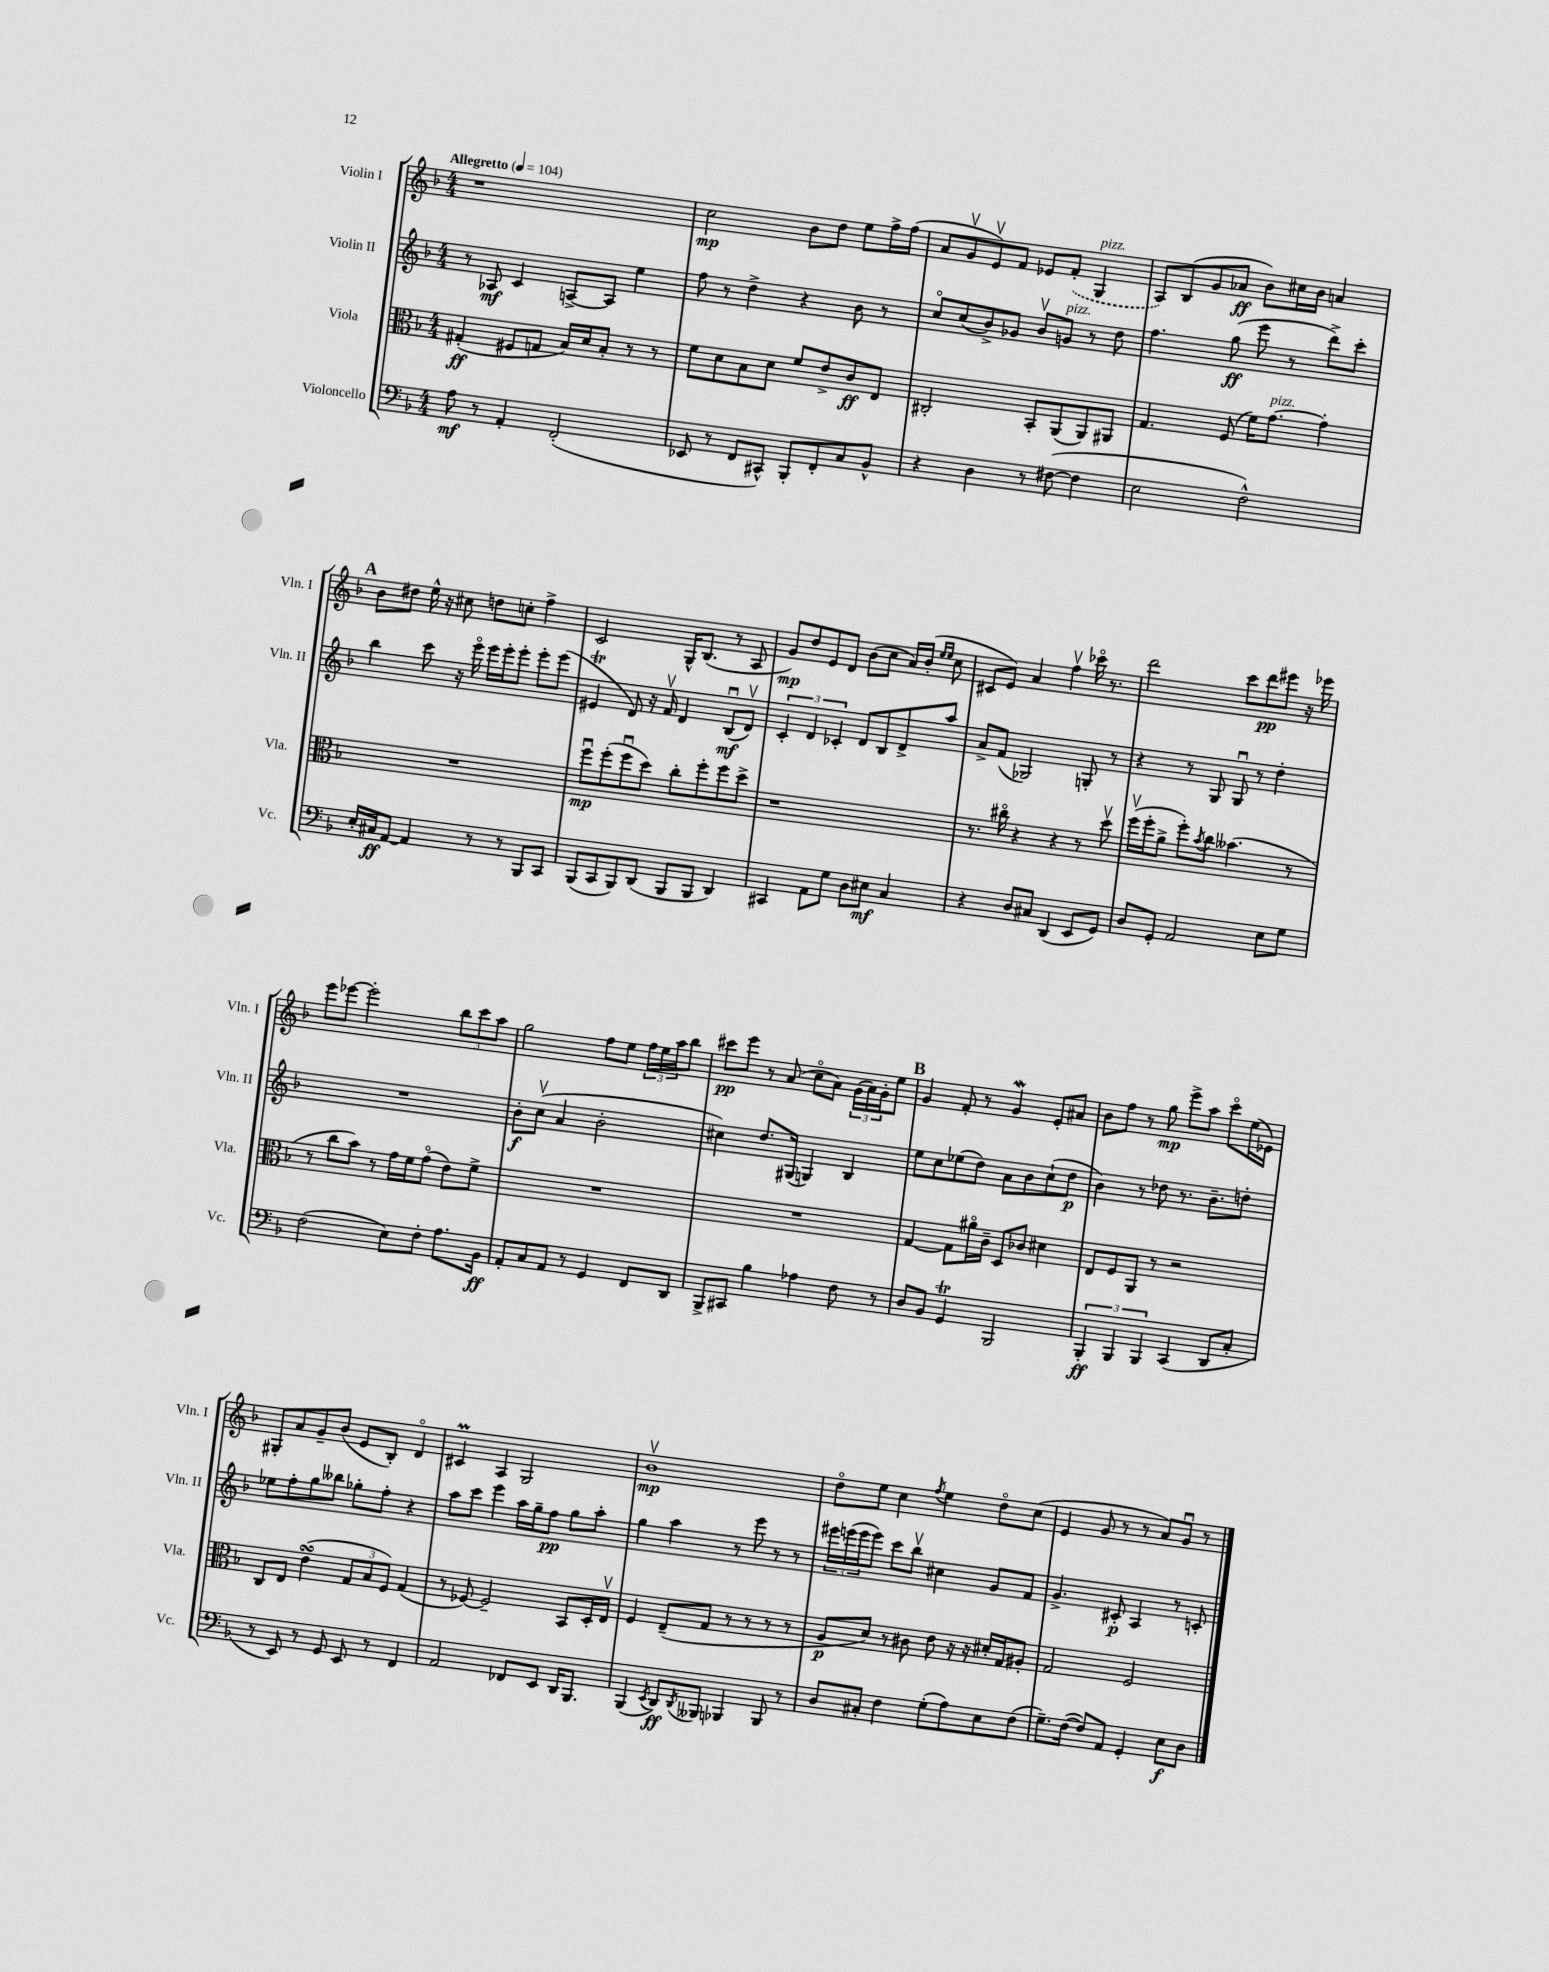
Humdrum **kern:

**kern	**kern	**kern	**kern
*staff4	*staff3	*staff2	*staff1
*clefF4	*clefC3	*clefG2	*clefG2
*k[b-]	*k[b-]	*k[b-]	*k[b-]
*M4/4	*M4/4	*M4/4	*M4/4
*MM104	*MM104	*MM104	*MM104
8A\	(4G#'/	8r	1r
8r	.	8A-/	.
4AA'/	8F#/L	4c/	.
.	8G/J	.	.
(2FF'/	16B-/LL)	[8A^/L	.
.	16d/J	.	.
.	8B-'/J	8A/]J	.
.	8r	4ee\	.
.	8r	.	.
=	=	=	=
8EE-/	8f\L	8ff\	2cc\
8r	8d\	8r	.
8FF/L	8B-\	4dd^\	.
8CC#^^/J)	8d\J	.	.
8BBB-'/L	8f/L	4r	8b-\L
8FF'/	8e^/	.	8dd\J
8C/	8c/	8b-\	8ee\L
8BB-^^/J	8E/J	8r	16ff^\L
.	.	.	(16ff\JJ
=	=	=	=
4r	2C#'/	8cco/L	8a/L
.	.	(8cc/	8gv/
4D\	.	8b-^/)	8ev/)
.	.	8g-/J	8f/J
8r	8BB-'/L	8b-v/L	8e-/L
([8F#\	(8AA/	8g/J	(8f'/J
4F#\]	8AA/)	8r	4G/
.	8AA#/J	8dd\	.
=	=	=	=
2E\	4.G/	4.ff\	8A/L)
.	.	.	(8B-/
.	.	.	8g/
.	(8F/	(8gg\	8a-/J
2F^^\)	16f\LK)	8eee\	8b-\L)
.	[8.g\J	.	.
.	.	8r	16cc#\L
.	.	.	16b-\JJ
.	4g'\]	8ddd^\L)	4a/
.	.	8ccc'\J	.
=	=	=	=
16E'/LL	1r	4bb-\	8b-\L
16C#/J	.	.	.
[8AA/J	.	.	8dd#\J
4AA/]	.	8ccc\	16ee^^\
.	.	.	16r
.	.	16r	8cc#\
.	.	16eeeo\	.
8r	.	16eee\LL	8dd\L
.	.	16eee'\J	.
8r	.	8eee'\J	8cc'\J
8BBB-/L	.	8eee'\L	4ff^\
8CC/J	.	(8eee\J	.
=	=	=	=
(8BBB-/L	8ffu\L	4e#/	2c/
8CC/	(8ff'\	.	.
8BBB-/)	8ffu\	8d/)	.
(8DD/J	8dd\J)	16r	.
.	.	16fv/	.
8BBB-/L	8cc'\L	4d/	16G^^/LK
.	.	.	(8.B-/J
8BBB-/J	8ff'\	.	.
4DD/)	8ff\	(8B-u/L	8r
.	8dd^\J	8dv/J)	8A/
=	=	=	=
4CC#/	1r	6c'/	8g/L)
.	.	.	8dd/
.	.	6d/	.
8AA\L	.	.	8e/
.	.	6c-'/	.
8G\J	.	.	8d/J
8D\L	.	8d/L	(8b-\L
8E#\J	.	8B-/	8cc\J
4C/	.	8d^/	16a/LL)
.	.	.	(16b-'/JJ
.	.	.	16qqee/LL
.	.	.	16qqee/JJ
.	.	8aa/J	8cc\
=	=	=	=
4r	8.r	8a^/L	8c#/L
.	.	(8f/J	8e/J)
.	16cc#o\	.	.
8D/L	4r	2G-/)	4a/
8C#/J	.	.	.
(4DD/	4r	.	4ffv\
8EE/L	8r	8G'/	16ccc-o\
.	.	.	8.r
8GG/J)	8ddv\	8r	.
=	=	=	=
8D/L	(16ffv\LL	4r	2ddd\
.	16ff'\J	.	.
8GG'/J	8a^\J	.	.
2AA/	8ff'\L)	8r	.
.	8qb-/	.	.
.	8cc\J	8G/	.
.	(4.b--\	8Gu/	8ccc\L
.	.	8r	8ddd\
8E\L	.	4dd'\	8eee#\J
8G\J	8r	.	16r
.	.	.	16eee-\
=	=	=	=
(2F\	8r	1r	8eee\L
.	8cc\L	.	[8eee-\J
.	8b-\J)	.	2eee-'\]
.	8r	.	.
8E\L)	16g\LL	.	.
.	16f\J	.	.
8F'\J	(8go\J	.	.
8.A\L	8e\L)	.	12bb-\L
.	.	.	12ccc\
.	8f^\J	.	.
.	.	.	12aa\J
16BB-\Jk	.	.	.
=	=	=	=
8AA'/L	1r	8b-'\L	2gg\
8C/	.	(8ccv\J	.
8AA/J	.	4a/	.
8r	.	.	.
4GG/	.	2b-'\	8ff\L
.	.	.	8ee\J
8FF/L	.	.	24ff\LL
.	.	.	24ee\
.	.	.	24aa\J
8DD/J	.	.	8bb-\J
=	=	=	=
8BBB-^/L	1r	4cc#\)	8ccc#\L
8CC#/J	.	.	8eee\J
4B-\	.	8.dd/L	8r
.	.	.	(8a/
.	.	(16G#/Jk	.
4A-\	.	4G/)	8cco\L
.	.	.	8a\J)
8F\	.	4B-/	(24g\LL
.	.	.	24a\)
.	.	.	24g'\J
8r	.	.	8ee\J
=	=	=	=
8D/L	[4G/	8ee\L	4g/
8BB-/J	.	8cc\	.
4GG/	8G\]L	(8ee-\	8f'/
.	16a#o\L	8dd\J)	8r
.	16c~\JJ	.	.
2BBB-/	8D/L	8a\L	4g/
.	8c-/J	8b-\	.
.	4d#\	(8cc`\	8e'/L
.	.	8dd\J	8a#/J
=	=	=	=
6BBB-'/	8E/L	4b-\)	8b-\L
.	8F/	.	8ff\J
6BBB-/	.	.	.
.	8AA/J	8r	8r
6BBB-/	.	.	.
.	8r	8dd-\	8gg\
(4CC/	2r	8.r	8eee^\L
.	.	.	8aa\J
.	.	8.b-~\L	.
8DD/L	.	.	8ccco\L
8C'/J	.	8dd'\J	(16ee\L
.	.	.	16e-\JJ)
=	=	=	=
8r	8C/L	8ee-\L	8G#'/L
8EE/)	8E/J	8ff'\	8a/
8r	(4e\	8gg\	8g~/
8GG/	.	8bb--\J	(8b-/J
8EE/	12G/L	8gg-'\L	8e/L
.	12B-/	.	.
8r	.	8ff'\J	8B-'/J)
.	12F/J)	.	.
4FF/	(4G/	4r	4do/
=	=	=	=
2AA/	8r	8aa\L	4c#/
.	[8F-/)	8ccc\J	.
.	2F-~/]	4eee\	4A/
8FF-/L	.	16aa\LL	2G/
.	.	16gg~\J	.
8EE/J	.	8ff\J	.
16DD/LK	8BB-/L	8gg\L	.
8.BBB-/J	.	.	.
.	16D'/L	8aa'\J	.
.	16Ev/JJ	.	.
=	=	=	=
(4BBB-/	4F/	4gg\	1b-v
8qEE/	.	.	.
8DD/L)	(8E~/L	4aa\	.
8qDD/	.	.	.
8BBB--/J	8G/J	.	.
4BBB-/	8r	8r	.
.	8r	8eee\	.
8BBB-/	8r	8r	.
8r	8r	8r	.
=	=	=	=
8D/L	8A/L	24eee#\LL	8ddo\L
.	.	(24eee\	.
.	.	24eee\J	.
8C#'/J	8d/J)	8eee\J)	8ee\J
4F\	8r	8ccc\L	4cc\
.	8c#\	8bb-v\J	.
.	.	.	8qff/
(8G'\L	8e\	4cc#\	4ee\
8A\)	16r	.	.
.	16r	.	.
8E\	16d#'/LL	8g/L	8ddo\L
.	16G/J	.	.
(8F\J	8A#'/J	8f/J	(8cc\J
=	=	=	=
8.G~\L)	2G/	4.g^/	4e/
([16F\Jk	.	.	.
8F/]L)	.	.	8g/
8AA/J	.	8c#'/	8r
4GG'/	2F/	4A/	8r
.	.	.	8a/L)
8E\L	.	8r	8gu/J
8D\J	.	8c'/	8r
==	==	==	==
*-	*-	*-	*-
